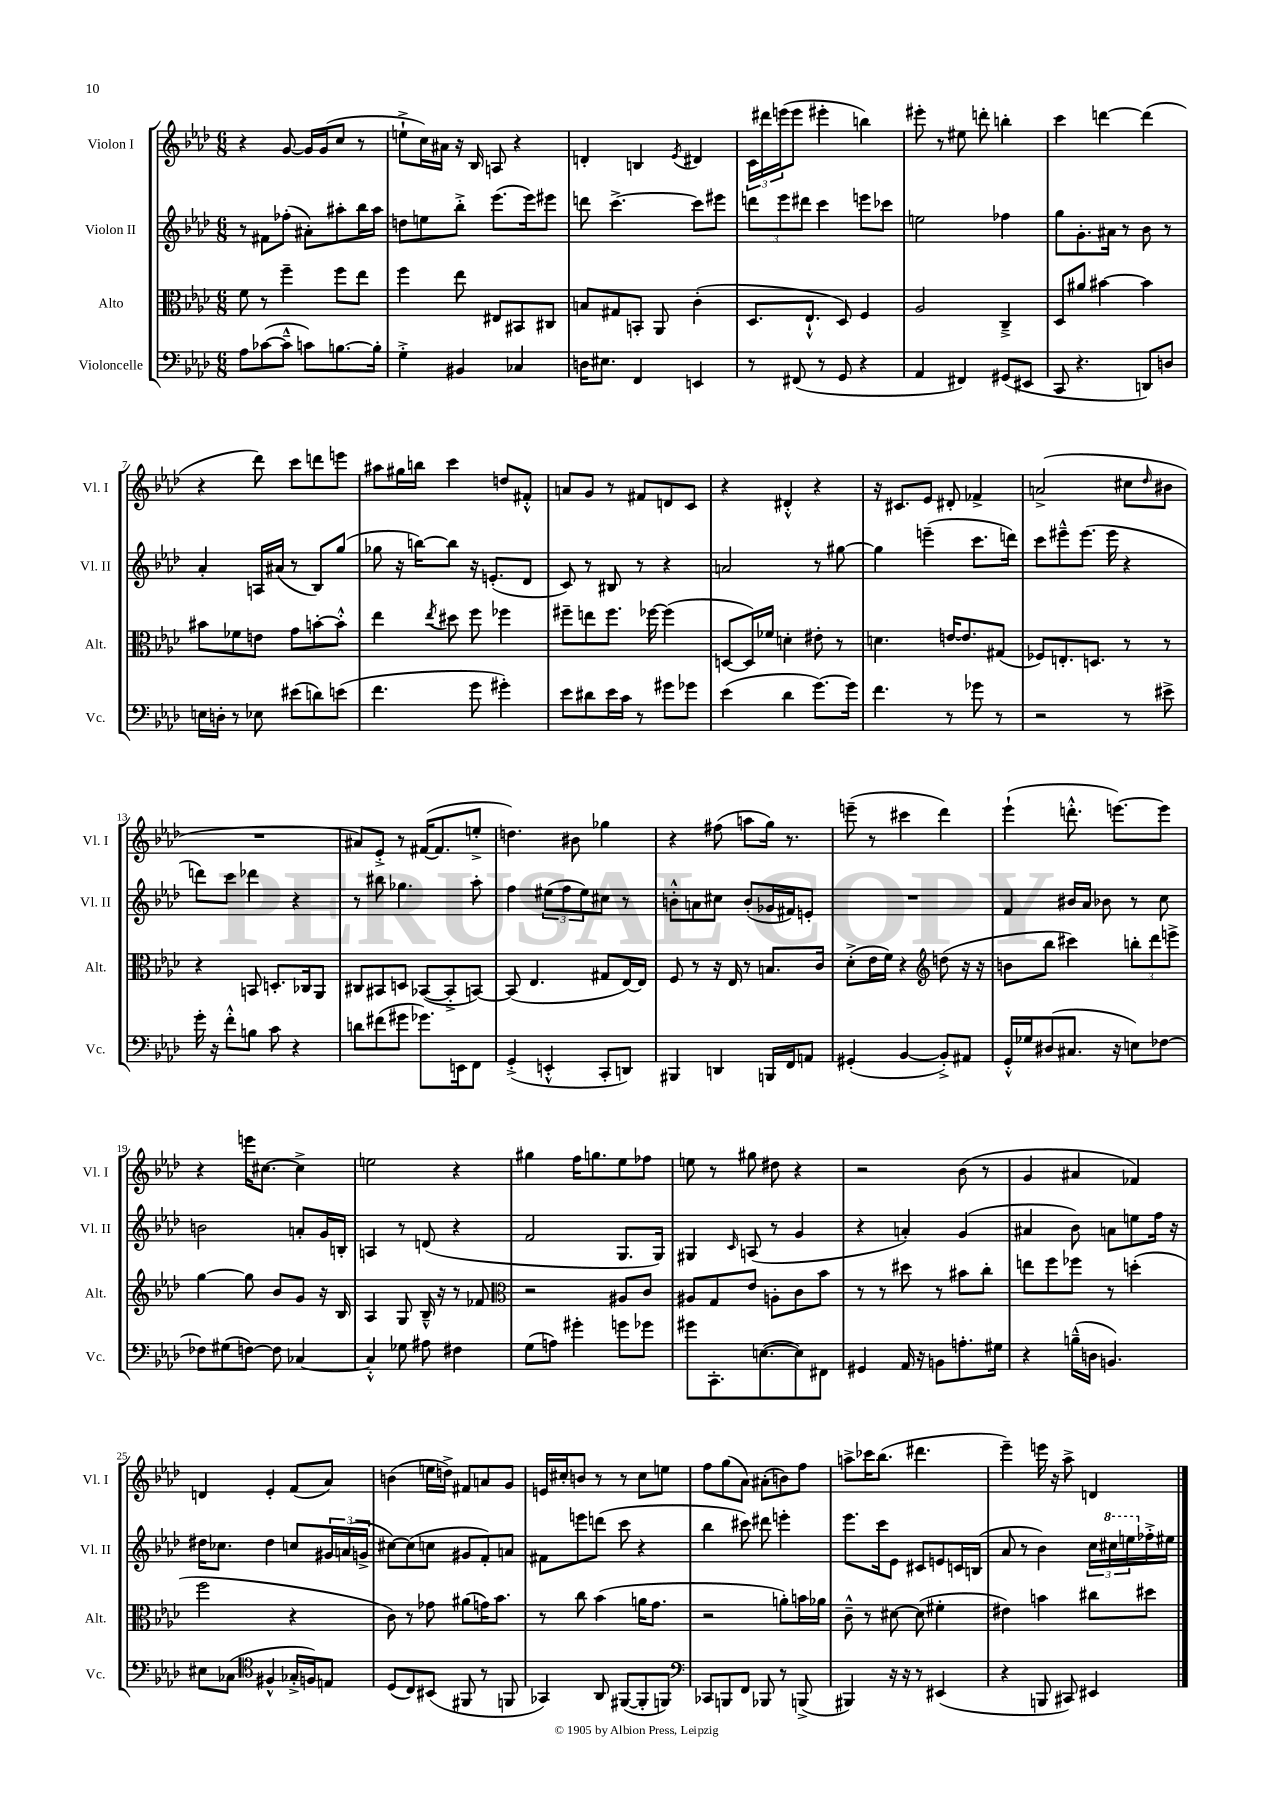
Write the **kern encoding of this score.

**kern	**kern	**kern	**kern
*staff4	*staff3	*staff2	*staff1
*clefF4	*clefC3	*clefG2	*clefG2
*k[b-e-a-d-]	*k[b-e-a-d-]	*k[b-e-a-d-]	*k[b-e-a-d-]
*M6/8	*M6/8	*M6/8	*M6/8
8A-	8f	8r	4r
([8c-	8r	8f#	.
8c-~^^]	4ff~	(8ff-'	[8g
8c)	.	8a#')	16g]
.	.	.	(16g
[8.B	8ff	8aa#'	8cc
.	8ee-	16bb-	8r
16B']	.	16aa#	.
=	=	=	=
4G'^	4ff	8dd	8ee`^
.	.	8ee	16cc)
.	.	.	16a#
4BB#	8ee-	8bb-'^	16r
.	.	.	16B-
.	8E#	(8.eee-	8A
4C-	8BB#	.	4r
.	.	16eee-)	.
.	8C#	8eee#	.
=	=	=	=
16D	8B	8ddd	4d'
8.E#	.	.	.
.	8G#	[4.ccc^	.
4FF	8BB'	.	4B
.	8AA-	.	.
.	.	.	8qe-
4EE	(4c'	8ccc]	4d#
.	.	8eee#	.
=	=	=	=
8r	8.D-	12ddd	24c
.	.	.	24ddd#
.	.	12eee-	(24eee
(8FF#	.	.	8eee
.	.	12ddd#	.
.	8.E-`^^	.	.
8r	.	4ccc	4eee#'
8GG	8D-)	.	.
4r	4F	8eee	4bb)
.	.	8ccc-	.
=	=	=	=
4AA-	2A-	2ee	8eee#'
.	.	.	8r
4FF#)	.	.	8ee#
.	.	.	8ddd'
(8GG#	4C~^	4ff-	4bb'
8EE#	.	.	.
=	=	=	=
8CC	8D-	8gg	4ccc
4.r	8a#	8.g'	.
.	[4b#	.	[4ddd
.	.	16a#	.
.	.	8r	.
8DD)	4b#]	8b-	(4ddd]
8D	.	8r	.
=	=	=	=
16E	8b#	4a-'	4r
16D'	.	.	.
8r	8f-	.	.
8E-	8e	16A	8ddd-)
.	.	(16a#	.
(8e#	8g	8r	8ccc
8d)	[8b'	8B-)	8ddd
(8e	8b'^^]	(8gg	8eee
=	=	=	=
4.f	4ee-	8gg-	8aa#
.	.	16r	16gg#
.	.	[16bb)	16bb
.	8qee-	.	.
.	8dd#	8bb]	4ccc
8g	8ff	16r	.
.	.	(8.e'	.
4g#')	4ff-	.	8dd
.	.	8d-	8f#'^^
=	=	=	=
8e-	8ff#~	8c)	8a
8d#	8ee	8r	8g
16e-	8.ff#	8B#	8r
16c	.	.	.
8r	.	8r	8f#
.	[16ff-	.	.
8g#	(4ff-]	4r	8d
8g-	.	.	8c
=	=	=	=
(4e-	[8D	2a	4r
.	16D])	.	.
.	16f-	.	.
4d-	4d'	.	4d#'^^
[8.g)	8e#'	8r	4r
.	8r	[8gg#	.
16g]	.	.	.
=	=	=	=
4.f	4.d	4gg#]	16r
.	.	.	8.c#
.	.	(4eee~	8e-
8r	[16e	.	8d#'
.	8.e]	.	.
8g-	.	8.ccc	4f-^
8r	(8G#	.	.
.	.	16ddd)	.
=	=	=	=
2r	8F-)	8ccc	(2a^
.	8.E'	8eee#~^^	.
.	.	(8.eee#	.
.	8.D	.	.
.	.	16eee#	.
8r	8r	4r	8cc#
.	.	.	16qqdd-
8e#^	8r	.	8b#
=	=	=	=
16g'	4r	8ddd)	2.r
16r	.	.	.
8f'^^	.	8ccc	.
8B	8BB	4ddd-	.
8c	8.D'	.	.
4r	.	4r	.
.	16C-	.	.
.	8AA-	.	.
=	=	=	=
8d	8C#	8r	8a#)
(8f#	8BB#	8bb#	8e-'^
8g#	8D	4.gg-	8r
8.g-)	([8BB-	.	([16f#
.	.	.	8.f#]
.	8BB-'^]	.	.
16EE	.	.	.
8FF	[8BB)	8aa-'	8ee'^
=	=	=	=
(4GG'^	(8BB]	4ff	4.dd)
.	4.E-	.	.
4EE'^^	.	(12ee#	.
.	.	12ff	.
.	.	.	8b#
.	.	12ee#)	.
8CC'	8G#	8cc#	4gg-
8DD)	[16E-)	8r	.
.	16E-]	.	.
=	=	=	=
4BBB#	8F	8b'^^	4r
.	8r	8a	.
4DD	16r	8cc#	(8ff#
.	16E-	.	.
.	8r	(8b'	8aa
16BBB	8.B	16g-	16gg)
16FF	.	16f#)	8.r
8AA	.	8e'	.
.	16c	.	.
=	=	=	=
(4GG#'	(8d-'^	2.r	(8eee~
.	16e-	.	8r
.	16f)	.	.
[4BB-	4r	.	4ccc#
*	*clefG2	*	*
8BB-'^])	(8dd	.	4ddd-)
8AA#	16r	.	.
.	16r	.	.
=	=	=	=
16GG'^^	8b	4f	(4eee-`
16G-	.	.	.
(8D#	8bb-	.	.
8.C#	4ccc#)	16b#	8.ddd'^^
.	.	16a-	.
.	.	8b-	.
16r	.	.	[8.eee)
8E)	12bb'	8r	.
.	12ddd-	.	.
[8F-	.	8cc	8eee]
.	12eee^	.	.
=	=	=	=
8F-]	[4gg	2b	4r
(8G#	.	.	.
[8F)	8gg]	.	16eee
.	.	.	[8.cc#
8F]	8b-	.	.
[4C-	8g	8a'	4cc#^]
.	16r	16g	.
.	16B-	16B'	.
=	=	=	=
4C-'^^]	4A-	4A	2ee
8G-	8G	8r	.
8A#	16B-~^^	(8d	.
.	16r	.	.
4F#	8r	4r	4r
.	8f-	.	.
=	=	=	=
*	*clefC3	*	*
(8G	2r	2f	4gg#
8A)	.	.	.
4g#'	.	.	16ff
.	.	.	8.gg
8g	8A#	8.G	8ee-
8g-	8c	.	8ff-
.	.	16G)	.
=	=	=	=
8g#	8A#	4G#	8ee
8.CC'	8G	.	8r
.	.	16qqc	.
.	8e-	(8A	8gg#
([8.E	.	.	.
.	8A'	8r	8dd#
8E])	8c	4g	4r
8FF#	8b-	.	.
=	=	=	=
4GG#	8r	4r	2r
.	8r	.	.
16AA-	8dd#	4a')	.
16r	.	.	.
8BB	8r	.	.
8.A'	8b#	(4g	(8b-
.	8cc'	.	8r
16G#	.	.	.
=	=	=	=
4r	8ee	4a#	4g
.	8ff	.	.
(16B~^^	8ff-	8b-)	4a#
16D	.	.	.
4.BB)	8r	8a	.
.	(4dd'	8ee	4f-)
.	.	16ff	.
.	.	16r	.
=	=	=	=
8E#	2ff	16dd#	4d
.	.	8.cc-	.
(8C-	.	.	.
*clefC4	*	*	*
4F#^^	.	4dd#	4e-'
16G-'^	4r	8cc	(8f
16F)	.	.	.
8E	.	24g#	8a-)
.	.	(24a	.
.	.	24g^	.
=	=	=	=
(8D-	8c)	[8cc#)	(4b
8C)	8r	(8cc#]	.
(8BB#	8g-	8cc	16ee
.	.	.	16dd^)
8FF#	(8a#	8g#	8f#
8r	16g)	8f')	8a
.	8.b-	.	.
8FF	.	8a	8g
=	=	=	=
4GG-)	8r	8f#	16e
.	.	.	16cc#'
.	8cc	8eee	8b
8AA-	(4b-	(8ddd	8r
([8FF#	.	8ccc	8r
8FF#']	16a	4r	8cc#
.	8.g	.	.
8FF)	.	.	8ee
=	=	=	=
*clefF4	*	*	*
8CC-	2r	4bb-	8ff
8BBB	.	.	(8gg
8FF	.	8ccc#)	8a-)
8BBB-	.	8ddd#	(8a#'
8r	8a')	4eee'	8b)
(8BBB^	16b	.	8ff
.	16a-	.	.
=	=	=	=
4BBB#)	8c~^^	8.eee-	8aa^
.	8r	.	16ccc-
.	.	16ccc	(8.bb-
16r	[8d#	8e-	.
16r	.	.	.
8r	(8d#]	8c#	4.ddd#
(4EE#	4f#'	8e	.
.	.	16c	.
.	.	(16B	.
=	=	=	=
4r	4e#)	8a-	4eee-~)
.	.	8r	.
8BBB	4b	4b-)	16eee
.	.	.	16r
8CC#)	.	.	8aa-^
4EE#	8cc#	24cc	4d
.	.	24ccc#	.
.	.	24eee	.
.	8dd#	16ff-'^	.
.	.	16ee#	.
==	==	==	==
*-	*-	*-	*-
